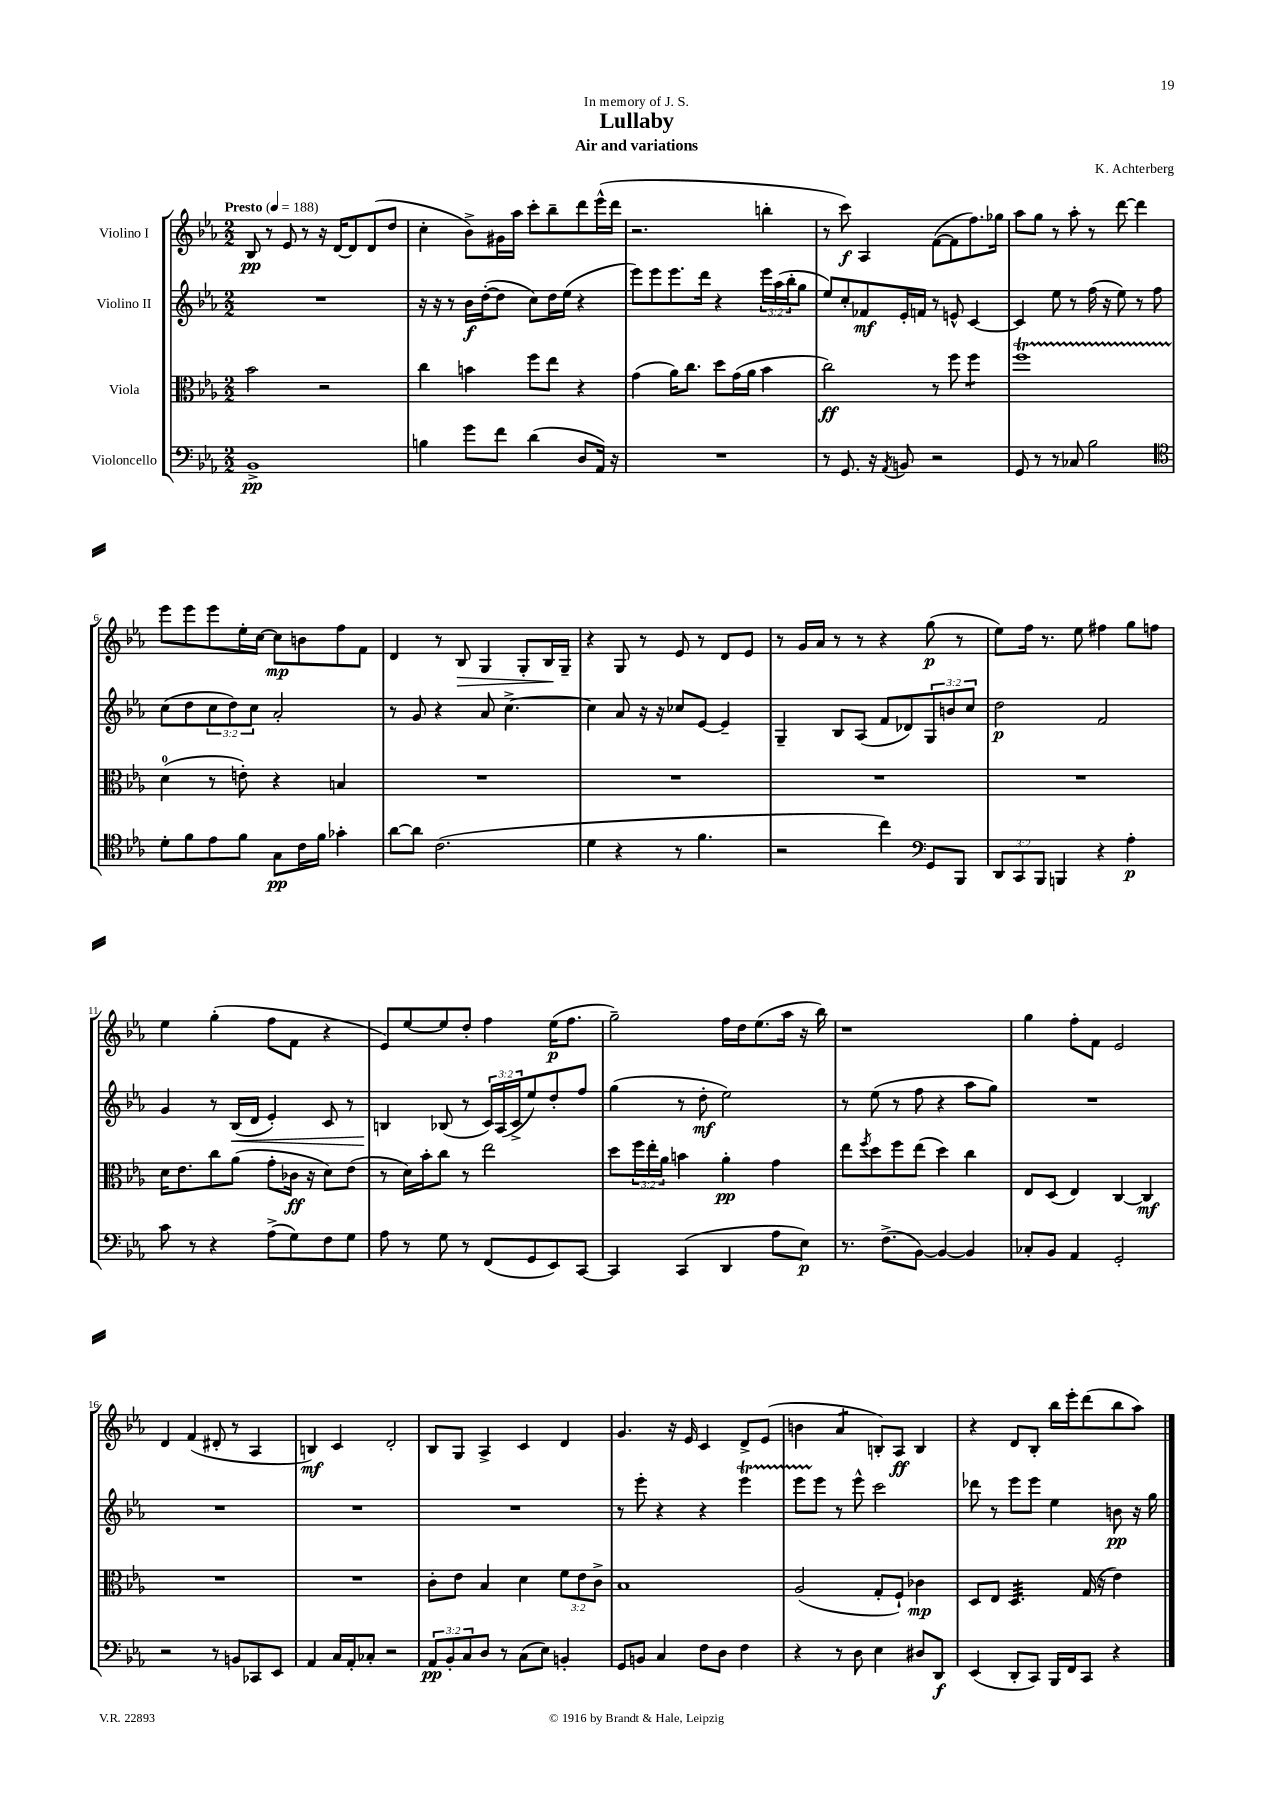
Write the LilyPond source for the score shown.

\header { title = "Lullaby" composer = "K. Achterberg" subtitle = "Air and variations" dedication = "In memory of J. S." }
<<
\new StaffGroup <<
\new Staff = "s0" \with { instrumentName = "Violino I" } {
    \clef treble \key ees \major \numericTimeSignature \time 2/2 \tempo "Presto" 4 = 188
    bes8\pp r8 ees'8 r8 r16 d'16~ d'8 d'8( d''8 |
    c''4-. bes'8->) gis'16 aes''16 c'''8-. bes''8-- d'''8 ees'''16-^( d'''16 |
    r2. b''4-. |
    r8 c'''8\f) aes4 f'8~( f'8 f''8.) ges''16 |
    aes''8 g''8 r8 aes''8-. r8 d'''8~ d'''4 |
    ees'''8 ees'''8 ees'''8 ees''16-. c''16~ c''8\mp b'8 f''8 f'8 |
    d'4 r8 bes8\> g4 g8-. bes16\! g16-- |
    r4 g8 r8 ees'8 r8 d'8 ees'8 |
    r8 g'16 aes'16 r8 r8 r4 g''8\p( r8 |
    ees''8) f''16 r8. ees''8 fis''4 g''8 f''8 |
    ees''4 g''4-.( f''8 f'8 r4 |
    ees'8) ees''8~ ees''8 d''8-. f''4 ees''16\p( f''8. |
    g''2--) f''16 d''16 ees''8.( aes''16 r16 bes''16) |
    r1 |
    g''4 f''8-. f'8 ees'2 |
    d'4 f'4( dis'8-. r8 aes4 |
    b4\mf) c'4 d'2-. |
    bes8 g8 aes4-> c'4 d'4 |
    g'4. r16 ees'16 c'4 d'8-> ees'8( |
    b'4 aes'4:8 b8-.) aes8\ff b4 |
    r4 d'8 bes8-. bes''16 ees'''16-. d'''8( bes''8 aes''8) \bar "|." |
}
\new Staff = "s1" \with { instrumentName = "Violino II" } {
    \clef treble \key ees \major \numericTimeSignature \time 2/2 \override Staff.TupletNumber.text = #tuplet-number::calc-fraction-text
    R1 |
    r16 r16 r8 bes'16\f d''16~-.( d''8 c''8) d''16 ees''16( r4 |
    ees'''8) ees'''8 ees'''8. d'''16 r4 \tuplet 3/2 { ees'''16 aes''16( bes''16-. } g''8 |
    ees''8) c''8-. fes'8\mf ees'16-. f'16 r8 e'8-^ c'4~ |
    c'4 ees''8 r8 f''16( r16 ees''8) r8 f''8 |
    c''8( d''8 \tuplet 3/2 { c''8 d''8) c''8 } aes'2-. |
    r8 g'8 r4 aes'8 c''4.~-> |
    c''4 aes'8 r16 r16 ces''8 ees'8~ ees'4-- |
    g4-- bes8 aes8( f'8 des'8) \tuplet 3/2 { g8 b'8 c''8 } |
    d''2\p f'2 |
    g'4 r8 bes16\<( d'16 ees'4-.) c'8 r8 |
    b4\! bes8( r8 \tuplet 3/2 { c'16) aes16( c'16-> } ees''8) d''8-. f''8 |
    g''4( r8 d''8-.\mf ees''2) |
    r8 ees''8( r8 f''8 r4 aes''8 g''8) |
    R1 |
    R1 |
    R1 |
    R1 |
    r8 ees'''8-. r4 r4 ees'''4\startTrillSpan |
    ees'''8 ees'''8\stopTrillSpan r8 ees'''8-^ c'''2 |
    des'''8 r8 ees'''8 ees'''8 ees''4 b'8\pp r16 g''16 \bar "|." |
}
\new Staff = "s2" \with { instrumentName = "Viola" } {
    \clef alto \key ees \major \numericTimeSignature \time 2/2 \override Staff.TupletNumber.text = #tuplet-number::calc-fraction-text
    bes'2 r2 |
    c''4 b'4 f''8 ees''8 r4 |
    g'4( aes'16) c''8. d''8 g'16( aes'16 bes'4 |
    c''2\ff) r8 f''8 f''4:8 |
    f''1\startTrillSpan |
    d'4-0\stopTrillSpan( r8 e'8-.) r4 b4 |
    R1 |
    R1 |
    R1 |
    R1 |
    d'16 ees'8. c''8 aes'8( g'8-. ces'16\ff r16 d'8) ees'8( |
    r8 d'16) bes'16-. c''8 r8 ees''2 |
    d''8 \tuplet 3/2 { f''16 ees''16-. aes'16 } b'4 aes'4-.\pp g'4 |
    ees''8 \acciaccatura { f''8 } d''8 f''8 ees''8( d''4) c''4 |
    ees8 d8( ees4) c4~ c4\mf |
    R1 |
    R1 |
    c'8-. ees'8 bes4 d'4 \tuplet 3/2 { f'8 ees'8 c'8-> } |
    bes1 |
    aes2( g8-. f8-!) ces'4\mp |
    d8 ees8 d4.:32 g16( r16 ees'4) \bar "|." |
}
\new Staff = "s3" \with { instrumentName = "Violoncello" } {
    \clef bass \key ees \major \numericTimeSignature \time 2/2 \override Staff.TupletNumber.text = #tuplet-number::calc-fraction-text
    bes,1->\pp |
    b4 g'8 f'8 d'4( d8 aes,16) r16 |
    R1 |
    r8 g,8. r16 \acciaccatura { aes,8 } b,8 r2 |
    g,8 r8 r8 ces8 bes2 |
    \clef tenor d'8-. f'8 ees'8 f'8 g8\pp c'16 f'16 ges'4-. |
    aes'8~ aes'8 c'2.( |
    d'4 r4 r8 f'4. |
    r2 c''4) \clef bass g,8 bes,,8 |
    \tuplet 3/2 { d,8 c,8 bes,,8 } b,,4 r4 aes4-.\p |
    c'8 r8 r4 aes8->( g8) f8 g8 |
    aes8 r8 g8 r8 f,8( g,8 ees,8) c,8~ |
    c,4 c,4( d,4 aes8 ees8\p) |
    r8. f8.->( bes,8~) bes,4~ bes,4 |
    ces8-. bes,8 aes,4 g,2-. |
    r2 r8 b,8 ces,8 ees,8 |
    aes,4 c16 aes,16-. ces8-. r2 |
    \tuplet 3/2 { aes,8\pp bes,8-. c8 } d8 r8 c8( ees8) b,4-. |
    g,8 b,8 c4 f8 d8 f4 |
    r4 r8 d8 ees4 dis8 d,8\f |
    ees,4( d,8-. c,8) bes,,16 f,16 c,8 r4 \bar "|." |
}
>>
>>
